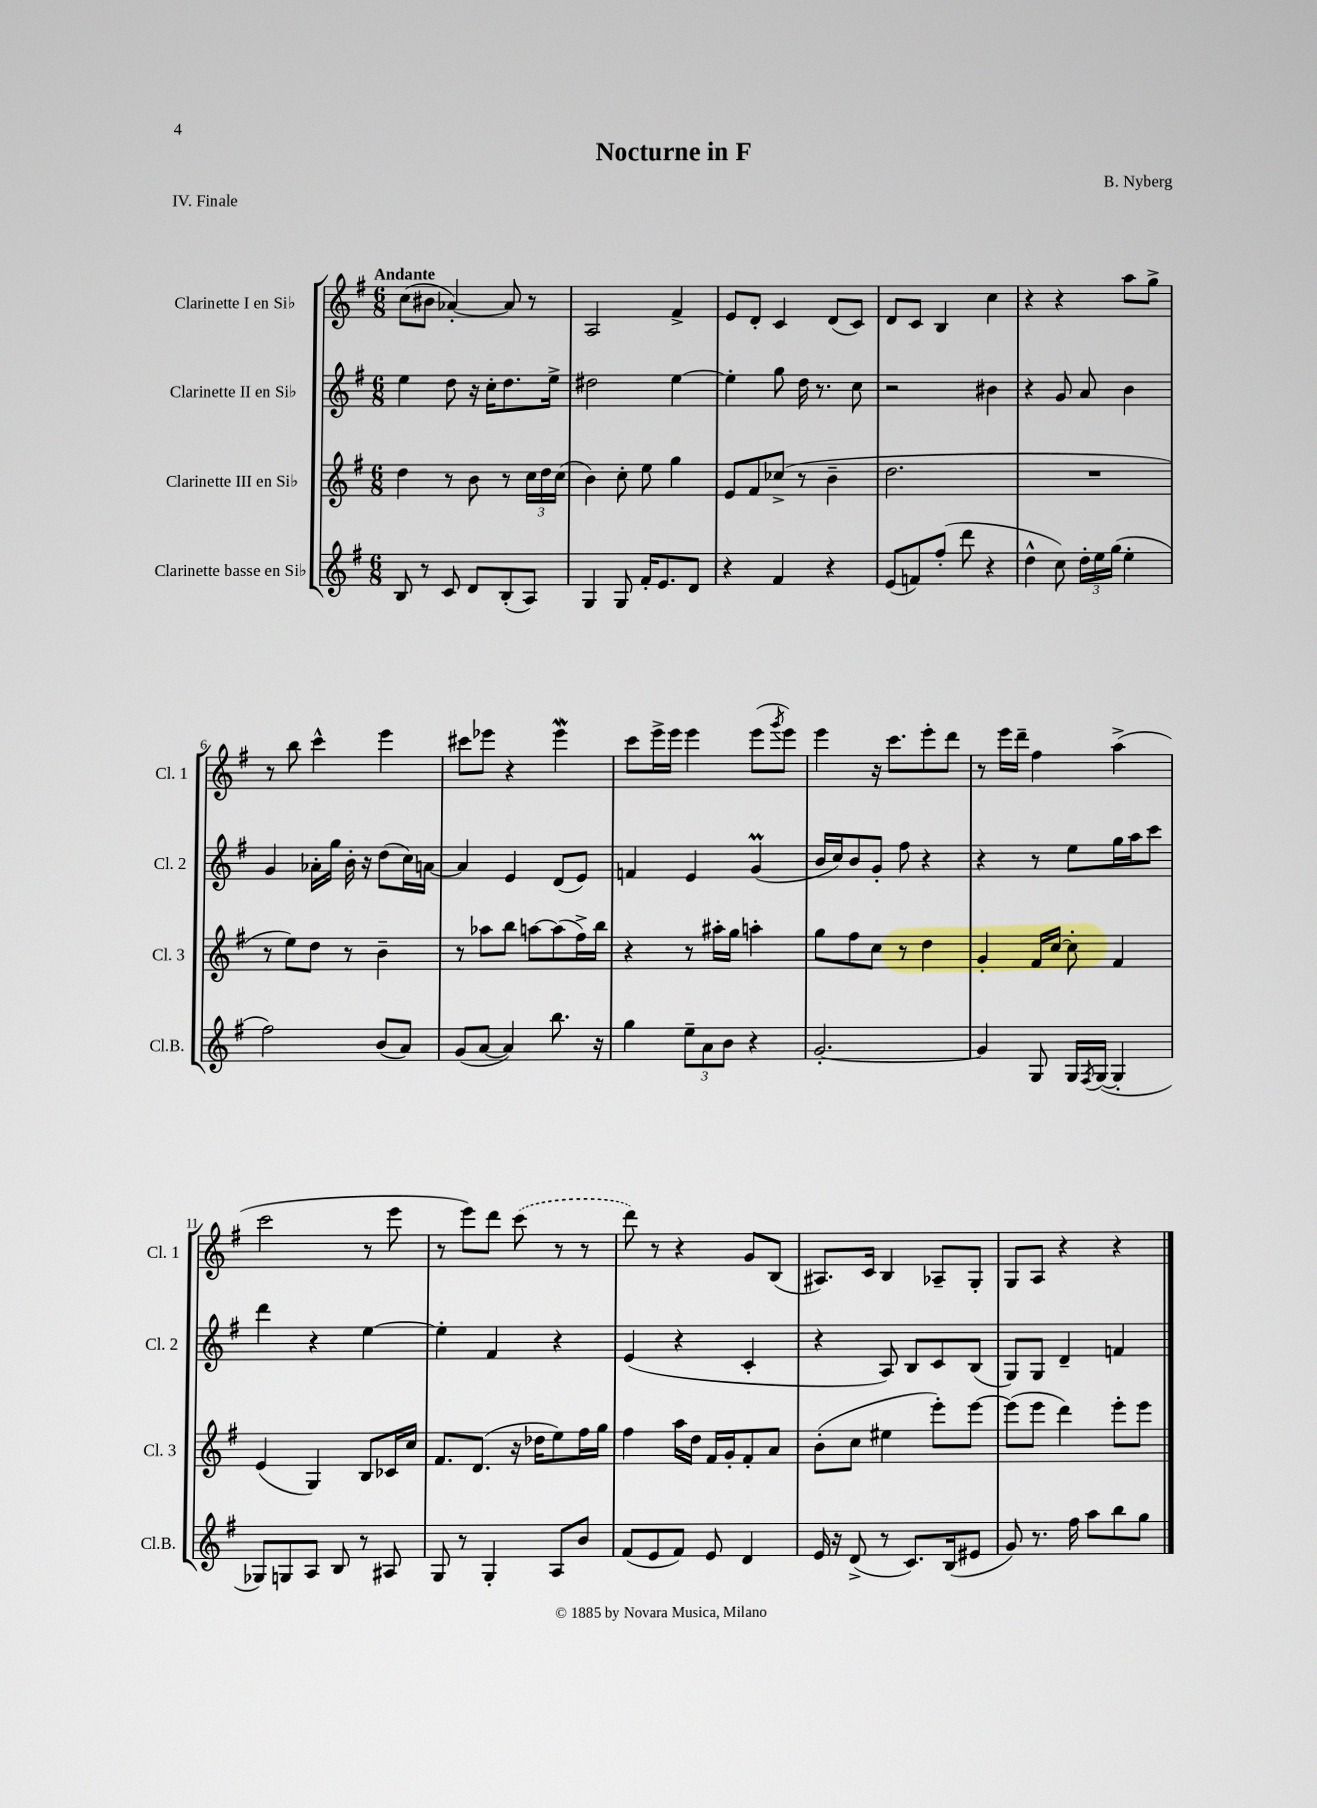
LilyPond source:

\header { title = "Nocturne in F" composer = "B. Nyberg" piece = "IV. Finale" }
<<
\new StaffGroup <<
\new Staff = "s0" \with { instrumentName = "Clarinette I en Sib" shortInstrumentName = "Cl. 1" } {
    \clef treble \key g \major \numericTimeSignature \time 6/8 \tempo "Andante"
    c''8( bis'8 aes'4~-.) aes'8 r8 |
    a2 fis'4-> |
    e'8 d'8-. c'4 d'8( c'8) |
    d'8 c'8 b4 c''4 |
    r4 r4 a''8 g''8-> |
    r8 b''8 c'''4-^ e'''4 |
    cis'''8 ees'''8 r4 ees'''4\mordent |
    c'''8 e'''16-> e'''16 e'''4 e'''8( \acciaccatura { g'''8 } e'''8) |
    e'''4 r16 c'''8. e'''8-. d'''8 |
    r8 e'''16 d'''16-- fis''4 a''4->( |
    c'''2 r8 e'''8 |
    r8 e'''8) d'''8 \once \slurDashed c'''8( r8 r8 |
    d'''8) r8 r4 g'8 b8( |
    ais8.) c'16 b4 aes8-- g8-. |
    g8 a8 r4 r4 \bar "|." |
}
\new Staff = "s1" \with { instrumentName = "Clarinette II en Sib" shortInstrumentName = "Cl. 2" } {
    \clef treble \key g \major \numericTimeSignature \time 6/8
    e''4 d''8 r16 c''16-. d''8. e''16-> |
    dis''2 e''4~ |
    e''4-. g''8 d''16 r8. c''8 |
    r2 bis'4 |
    r4 g'8 a'8 b'4 |
    g'4 aes'16-. g''16 b'16-. r16 d''8( c''16) a'16~ |
    a'4 e'4 d'8( e'8) |
    f'4 e'4 g'4\prall( |
    b'16 c''16) b'8 g'8-. fis''8 r4 |
    r4 r8 e''8 g''16 a''16 c'''8 |
    d'''4 r4 e''4~ |
    e''4-. fis'4 r4 |
    e'4( r4 c'4-. |
    r4 a8) b8 c'8 b8( |
    g8) g8 d'4-- f'4 \bar "|." |
}
\new Staff = "s2" \with { instrumentName = "Clarinette III en Sib" shortInstrumentName = "Cl. 3" } {
    \clef treble \key g \major \numericTimeSignature \time 6/8
    d''4 r8 b'8 r8 \tuplet 3/2 { c''16 d''16 c''16( } |
    b'4) c''8-. e''8 g''4 |
    e'8 fis'8 ces''8->( r8 b'4-- |
    d''2. |
    R2. |
    r8 e''8) d''8 r8 b'4-- |
    r8 aes''8 b''8 a''8~ a''8( fis''16->) b''16 |
    r4 r8 ais''16-. g''16 a''4-. |
    g''8 fis''8 c''8 r8 d''4 |
    g'4-. fis'16 c''16~ c''8-. fis'4 |
    e'4( g4) b8 ces'16 c''16 |
    fis'8. d'8.( r16 des''16 e''8) fis''16 g''16 |
    fis''4 a''16 d''16 fis'16 g'16-. fis'8-. a'8 |
    b'8-.( c''8 eis''4 e'''8-.) e'''8~ |
    e'''8( e'''8 d'''4) e'''8-. e'''8 \bar "|." |
}
\new Staff = "s3" \with { instrumentName = "Clarinette basse en Sib" shortInstrumentName = "Cl.B." } {
    \clef treble \key g \major \numericTimeSignature \time 6/8
    b8 r8 c'8 d'8 b8-.( a8) |
    g4 g8 fis'16-. e'8. d'8 |
    r4 fis'4 r4 |
    e'8( f'8) fis''8-.( d'''8 r4 |
    d''4-^ c''8) \tuplet 3/2 { d''16-. e''16 g''16( } e''4-. |
    fis''2) b'8( a'8) |
    g'8( a'8~ a'4) b''8. r16 |
    g''4 \tuplet 3/2 { e''8-- a'8 b'8 } r4 |
    g'2.~-. |
    g'4 g8 g16 \acciaccatura { fis8 } g16~( g4-. |
    ges8) g8 a8 b8 r8 ais8 |
    g8 r8 g4-. a8 b'8 |
    fis'8( e'8 fis'8) e'8 d'4 |
    e'16 r16 d'8->( r8 c'8.) b16( eis'8 |
    g'8) r8. fis''16 a''8 b''8 g''8 \bar "|." |
}
>>
>>
